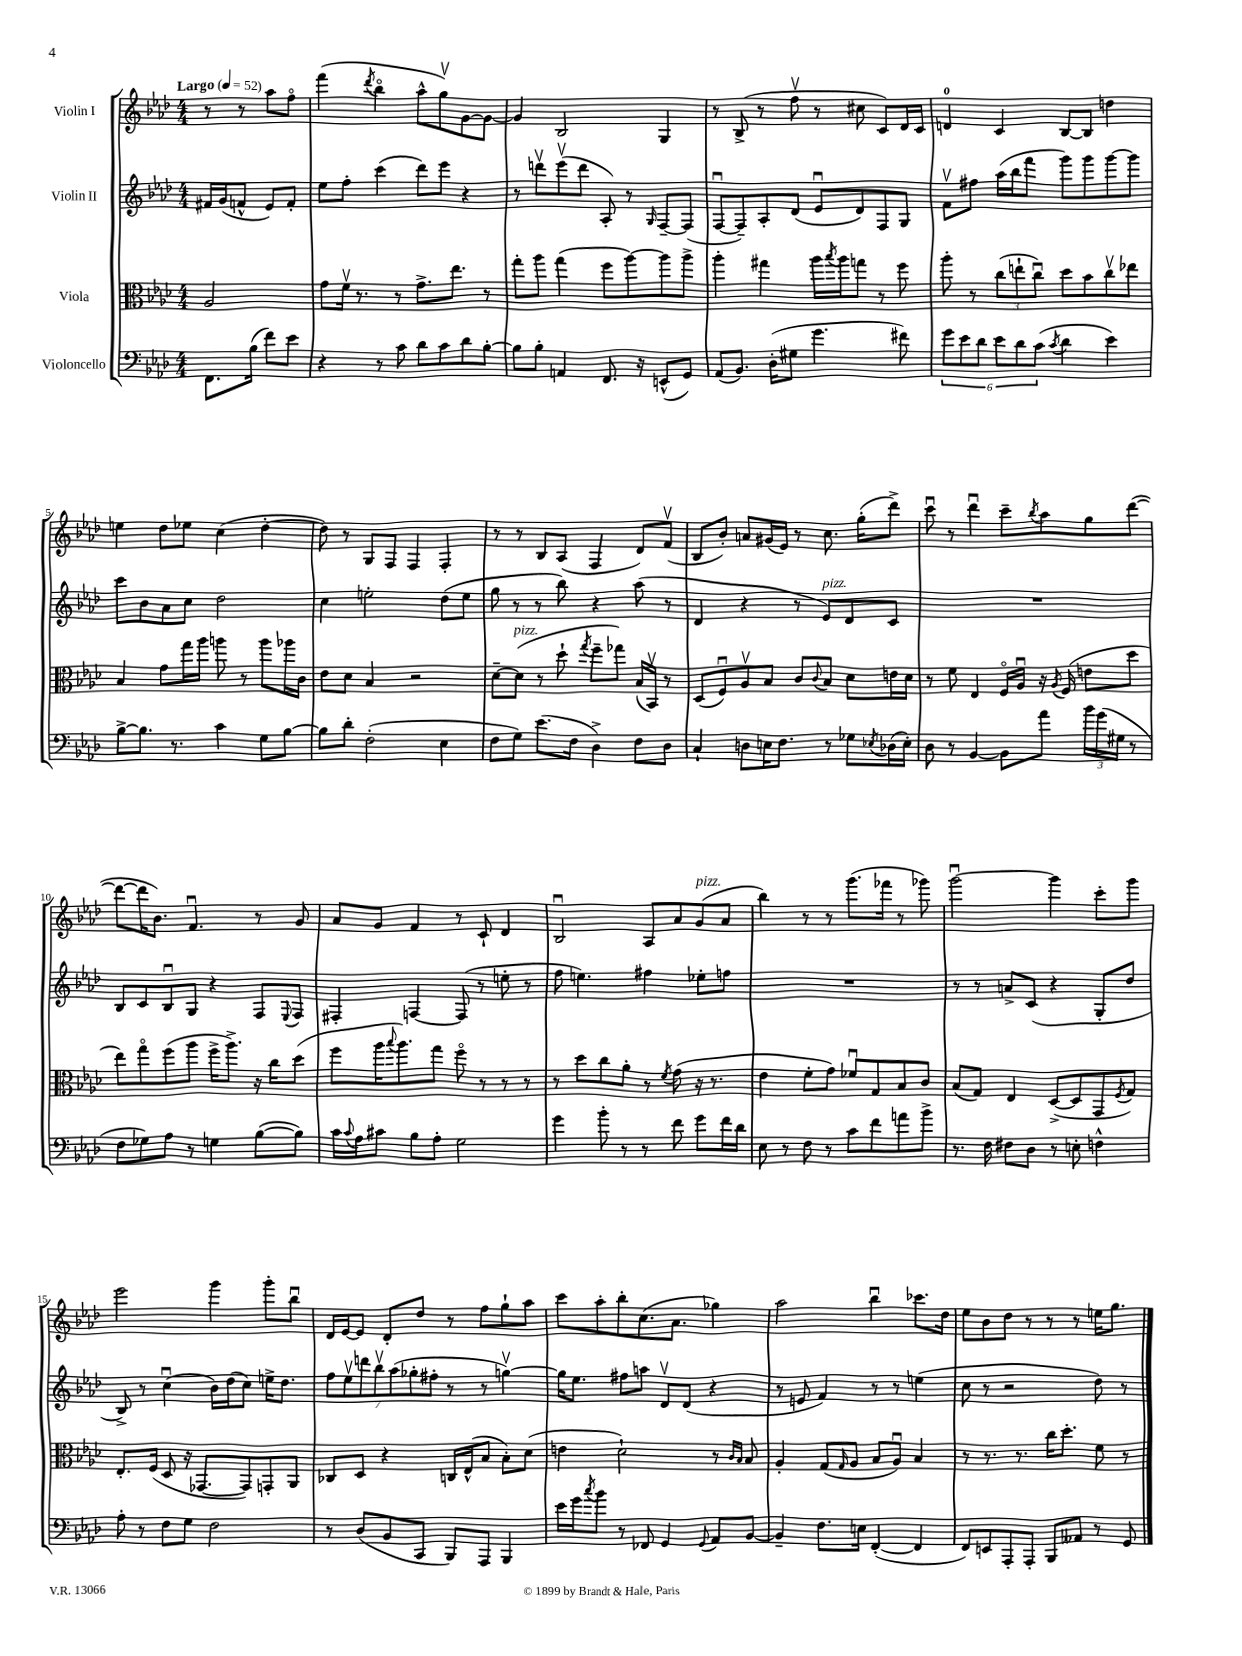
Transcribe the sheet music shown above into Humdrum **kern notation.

**kern	**kern	**kern	**kern
*staff4	*staff3	*staff2	*staff1
*clefF4	*clefC3	*clefG2	*clefG2
*k[b-e-a-d-]	*k[b-e-a-d-]	*k[b-e-a-d-]	*k[b-e-a-d-]
*M4/4	*M4/4	*M4/4	*M4/4
*MM52	*MM52	*MM52	*MM52
8.FF	2A-	16f#	8r
.	.	(16g	.
.	.	8f^^	8r
(16B-	.	.	.
8f)	.	8e-)	8aa-
8e-	.	8f'	8ffo
=	=	=	=
4r	8g	8ee-	(4fff
.	16fv	8ff'	.
.	8.r	.	.
.	.	.	8qddd-
8r	.	(4ccc	4bb-o
8c	8r	.	.
8d-	8.g^	8ddd-)	8aa-^^
8c	.	8eee-	8ggv)
.	8.ee-	.	.
8d-	.	4r	[8g
[8B-'	8r	.	8g_
=	=	=	=
8B-]	8gg'	8r	4g]
8B-'	8aa-	8dddv	.
4AA	(4gg	(8eee-v	2B-
.	.	8ddd	.
8.FF	8ff	8A-')	.
.	[8aa-)	8r	.
16r	.	.	.
.	.	16qqG	.
(8EE^^	8aa-]	[8F~	4G
8GG)	8aa-^	(8F]	.
=	=	=	=
(8AA-	4aa-'	[8Fu	8r
8.BB-)	.	8F~])	(8B-^
.	4gg#	8A-'	8r
(16D-'	.	.	.
8G#	.	(8d-	8ffv
4.g	16aa-	8e-u	8r
.	8qbb-	.	.
.	16aa-	.	.
.	8gg	8d-)	8cc#
.	8r	8F	8c)
8f#)	8ff	8G	16d-
.	.	.	16c
=	=	=	=
12g	8aa-'	8fv	4d
12e-	.	.	.
.	8r	8ff#	.
12d-	.	.	.
12e-	(12cc	(16aa-	4c
.	.	16bb-	.
12d-	12ee`	.	.
.	.	8fff	.
(12c	12ccu)	.	.
8qc	.	.	.
4d-	8dd-	8ggg)	[8B-
.	8b-	8ggg	8B-]
4e-)	8ccv	[8ggg	4dd
.	8ee-	8ggg]	.
=	=	=	=
[8B-^	4B-	8ccc	4ee
8.B-]	.	8b-	.
.	8g	8a-	8dd-
8.r	.	.	.
.	16gg	8cc	8ee-
.	16aa-	.	.
4c	8aa	2dd-	(4cc
.	8r	.	.
8G	8aa	.	[4dd-'
[8B-	16aa-	.	.
.	16c	.	.
=	=	=	=
8B-]	8e-	4cc	8dd-])
8d-'	8d-	.	8r
(2F'	4B-	2ee'	8G
.	.	.	8F
.	2r	.	4F
4E-	.	(8dd-	4F'
.	.	8ee	.
=	=	=	=
8F	[8d-~	8gg	8r
8G)	(8d-]	8r	8r
(8.e-	8r	8r	8B-
.	8dd-`	8bb-)	(8A-
16F	.	.	.
.	8qgg	.	.
4D-^)	8ff~	4r	4F
.	8gg-)	.	.
8F	(16B-	(8aa-	8d-)
.	16BB-v)	.	.
8D-	8r	8r	(8fv
=	=	=	=
4C`	(8D-	4d-	8B-
.	8Fu)	.	8b-')
8D	8A-v	4r	8a
16E	8B-	.	(16g#
8.F	.	.	16e-)
.	8c	8r	8r
.	8qqc	.	.
8r	8B-	8e-)	8.cc
8G-	8d-	8d-	.
.	.	.	(16gg'
8qE-	.	.	.
(16D-	16e	8c	8ddd-^)
16E-')	16d-	.	.
=	=	=	=
8D-	8r	1r	8cccu
8r	8f	.	8r
[4BB-	4E-	.	4ddd-u
8BB-]	16Fo	.	8ccc~
.	16A-u	.	.
.	.	.	8qbb-
8a-	16r	.	8aa-
.	8qA-	.	.
.	(16F	.	.
24b-	8e	.	8gg
(24g	.	.	.
24G#	.	.	.
8r	8dd-	.	([8ddd-
=	=	=	=
8F	8ee-)	8B-	8ddd-_
8G-)	8ggo	8c	16ddd-]
.	.	.	8.b-)
8A-	(8ff	8B-u	.
8r	8aa-	8G	4.fu
4G	16ff^	4r	.
.	8.aa-^)	.	.
([8B-	16r	8F	8r
.	16cc	.	.
.	.	8qqE-	.
8B-])	(8dd-	8F	8g
=	=	=	=
16c	8ff	4F#'	8a-
8qqc	.	.	.
16A-	.	.	.
8c#	16aa-	.	8g
.	8qqbb-	.	.
.	8.aa-)	.	.
8B-	.	[4F	4f
8A-'	8gg	.	.
2G	8ffo	(8F]	8r
.	8r	8r	8c`
.	8r	8ee'	4d-
.	8r	8r	.
=	=	=	=
4g	8r	8ff	2B-u
.	8dd-	4.ee)	.
8b-'	8cc	.	.
8r	8a-'	.	.
8r	8r	4ff#	8A-
.	8qf	.	.
8f	(8g	.	8a-
8g	16r	8ee-'	(8g
.	8.r	.	.
16f	.	8ff	8a-
16d-	.	.	.
=	=	=	=
8E-	4e-	1r	4bb-)
8r	.	.	.
8F	8f'	.	8r
8r	8g)	.	8r
8c	8f-u	.	(8.ggg
8f	8G	.	.
.	.	.	16fff-
8a	8B-	.	8r
8b-^	8c	.	8ggg-)
=	=	=	=
8.r	(8B-	8r	[2gggu
.	8G)	8r	.
16F	.	.	.
8F#	4E-	8a^	.
8D-	.	(8c	.
8r	([8D-^	4r	4ggg]
8E'	8D-]	.	.
4F^^	8GG	8G'	8ccc'
.	8qF	.	.
.	8G)	8dd-	8ggg
=	=	=	=
8A-'	8.E-'	8B-^)	2eee-
8r	.	8r	.
.	(16F	.	.
8F	8D-	(4ccu	.
8G	16r	.	.
.	[8.GG-	.	.
2F	.	16b-)	4ggg
.	.	(16dd-	.
.	8GG-])	8cc)	.
.	8GG'	16ee^	8ggg'
.	.	8.dd-	.
.	8AA-	.	8bb-u
=	=	=	=
8r	8C-	14ff	16d-
.	.	.	[16e-
.	.	14ee-v	.
(8D-	8D-	.	8e-]
.	.	14ddd	.
.	.	14bb-v	.
8BB-	4r	.	8d-'
.	.	(14aa-	.
.	.	14gg-'	.
8CC	.	.	8dd-
.	.	14ff#'	.
8BBB-)	16C	8r	8r
.	(16E-^^	.	.
8AAA-	8B-	8r	8ff
4BBB-	8B-')	[4ggv)	8gg`
.	(8d-	.	8aa-
=	=	=	=
16e-	4e	16gg]	8ccc
16g	.	8.ee-	.
8qcc	.	.	.
8b-	.	.	8aa-'
8r	2d-`)	8ff#	8bb-'
8FF-	.	8aa	(8.cc
4GG	.	8d-v	.
.	.	.	8.a-
.	.	(8d-	.
8qqGG	.	.	.
8AA-	8r	4r	4gg-)
.	16qqc	.	.
.	16qqB-	.	.
[8BB-	8B-	.	.
=	=	=	=
4BB-~]	4A-'	8r	2aa-
.	.	8e	.
8.F	(8G	4f)	.
.	16qqG	.	.
.	8A-	.	.
16E	.	.	.
([4FF'	8B-	8r	4bb-u
.	8A-u)	8r	.
4FF]	4B-	(4ee	8.ccc-
.	.	.	16dd-
=	=	=	=
8FF)	8r	8cc	8ee-
8EE	8.r	8r	8b-
8AAA-'	.	2r	8dd-
.	8.r	.	.
8AAA-'	.	.	8r
8BBB-	16cc	.	8r
.	8.dd-'	.	.
8AA--	.	.	8r
8r	8f	8dd-)	16ee
.	.	.	8.gg
8GG	8r	8r	.
==	==	==	==
*-	*-	*-	*-
